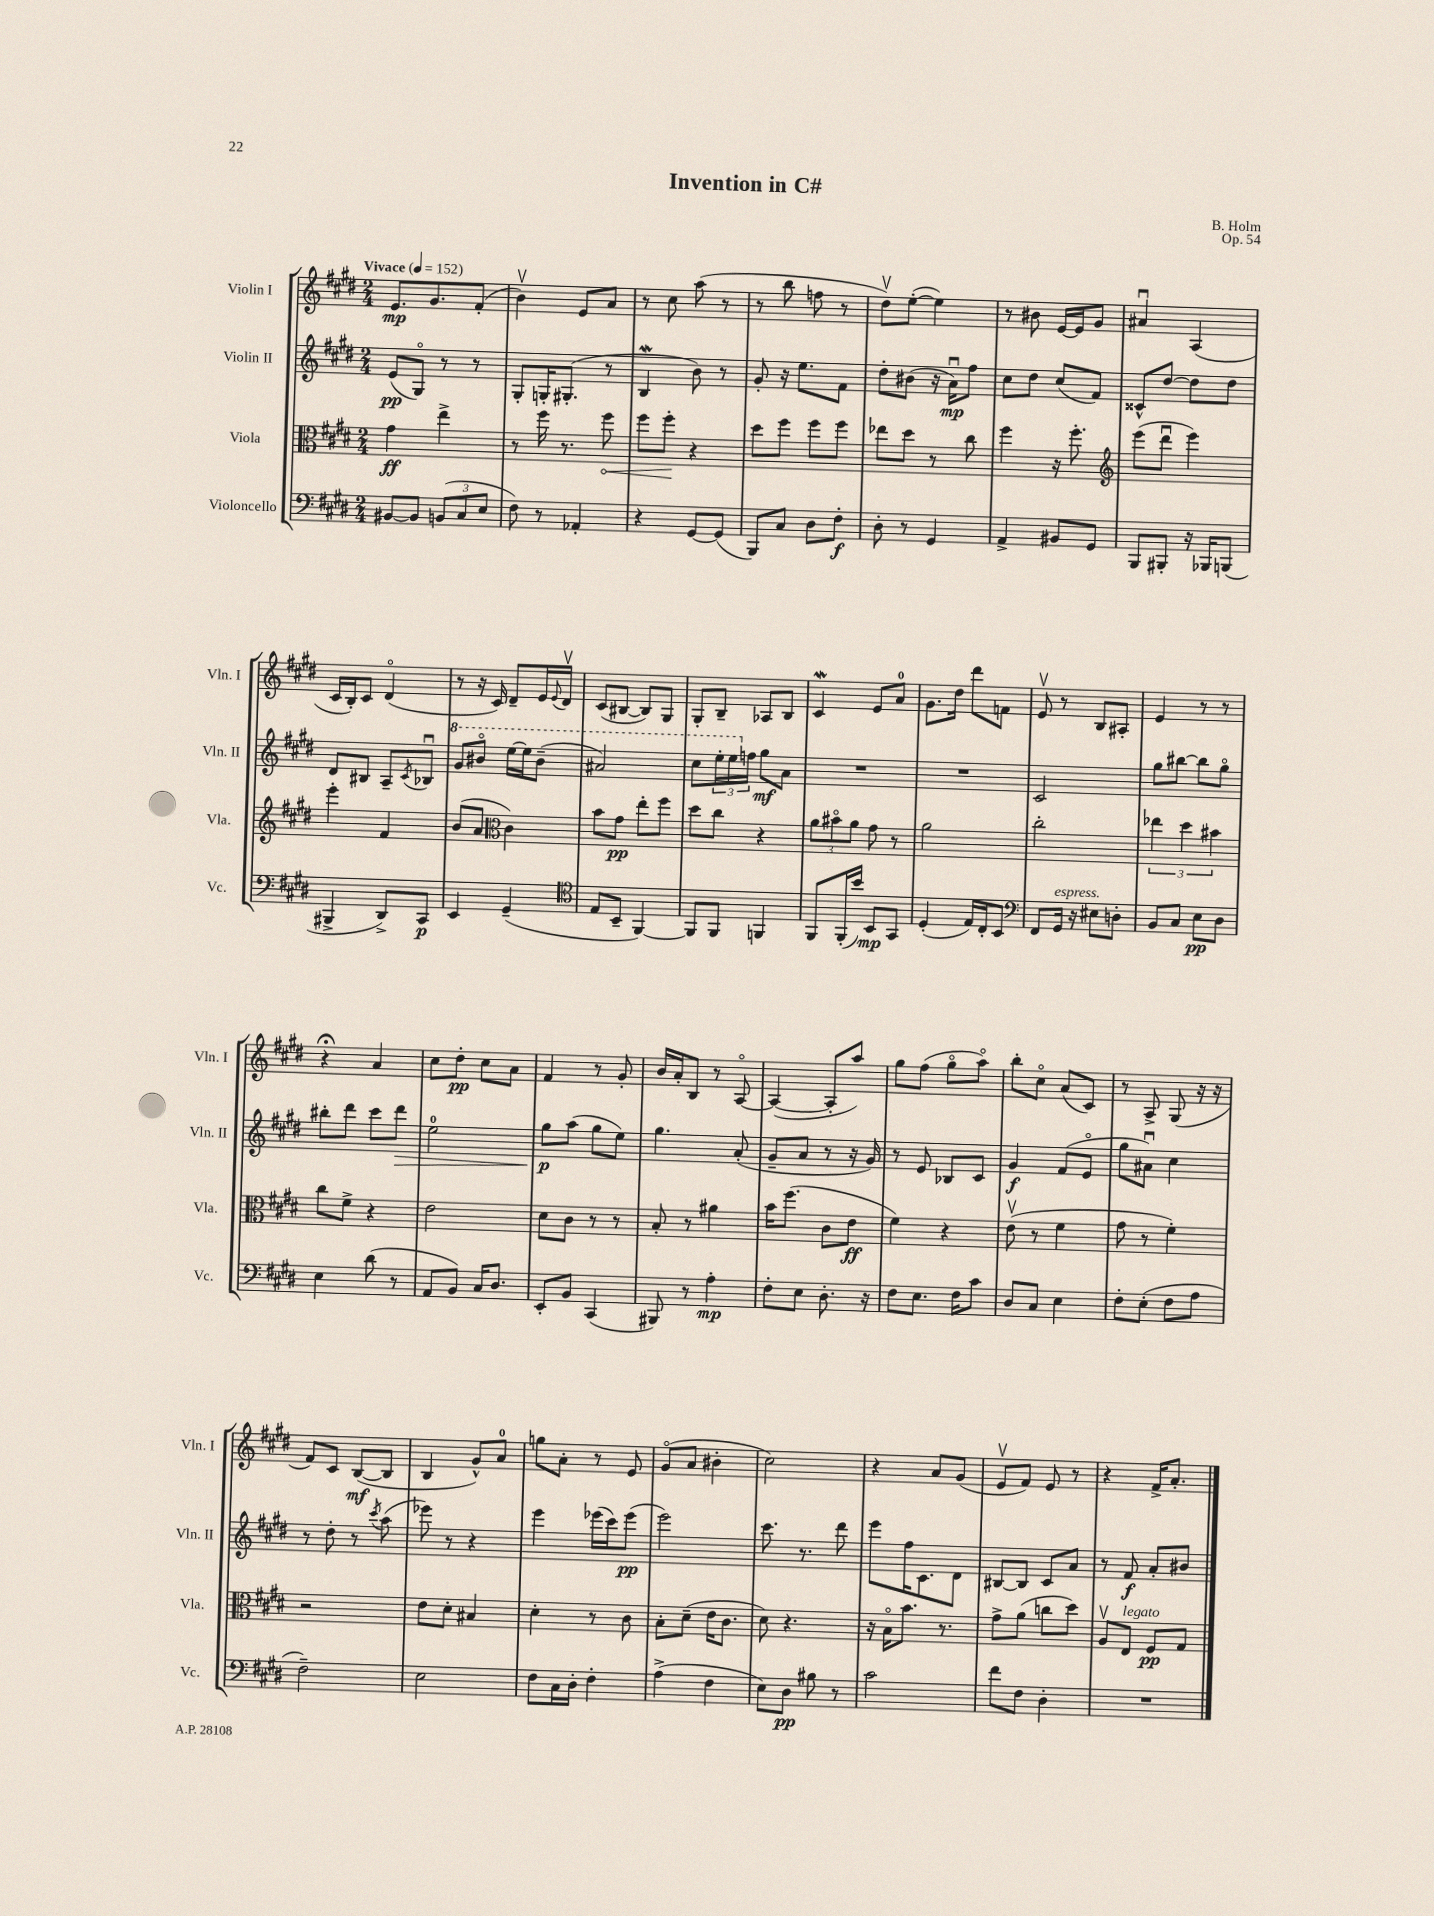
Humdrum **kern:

**kern	**kern	**kern	**kern
*staff4	*staff3	*staff2	*staff1
*clefF4	*clefC3	*clefG2	*clefG2
*k[f#c#g#d#]	*k[f#c#g#d#]	*k[f#c#g#d#]	*k[f#c#g#d#]
*M2/4	*M2/4	*M2/4	*M2/4
*MM152	*MM152	*MM152	*MM152
[8BB#	4g#	(8e	8.e
8BB#]	.	8G#o)	.
.	.	.	8.g#
(12BB	4ee^	8r	.
12C#	.	.	.
.	.	8r	(8f#'
12E	.	.	.
=	=	=	=
8F#)	8r	8G#'	4bv)
8r	16ff#	16G'	.
.	8.r	(8.G#'	.
4AA-'	.	.	8e
.	8ff#	8r	8a
=	=	=	=
4r	8ff#	4B	8r
.	8ff#'	.	8cc#
[8GG#	4r	8b)	(8aa
(8GG#]	.	8r	8r
=	=	=	=
8BBB)	8dd#	8g#'	8r
8C#	8ff#	16r	8bb
.	.	8.ee	.
8D#	8ff#	.	8ff
8F#'	8ff#	8f#	8r
=	=	=	=
8D#'	8ee-	8dd#'	8dd#v)
8r	8dd#	(8b#	([8ee'
4GG#	8r	16r	4ee])
.	.	16au)	.
.	8cc#	8ff#	.
=	=	=	=
4AA^	4ff#	8cc#	8r
.	.	8dd#	8b#
8BB#	16r	(8cc#	[16e
.	8.ff#'	.	16e]
8GG#	.	8f#)	8g#
=	=	=	=
*	*clefG2	*	*
8BBB	(8eee	8c##^^	4a#u
8BBB#'	8ddd#u	[8dd#	.
16r	4eee)	8dd#]	(4A
16BBB-	.	.	.
(8BBB	.	8dd#	.
=	=	=	=
4BBB#^	4eee'	8d#	16c#
.	.	.	16B')
.	.	8B#	8c#
8DD#^)	4f#	8A~	(4d#o
.	.	8qc#	.
8CC#	.	8B-u	.
=	=	=	=
4EE	(8b	8gg#	8r
.	8a	8bb#o	16r
.	.	.	16c#)
*	*clefC3	*	*
(4GG#~	4c#)	[16eee	8d#~
.	.	16eee]	.
.	.	(8bb#~	16e
.	.	.	8qqe
.	.	.	16d#v
=	=	=	=
*clefC4	*	*	*
8E	8b	2aa#)	(8c#
8BB~	8g#	.	[8B#
[4FF#)	8ee'	.	8B#])
.	8ff#	.	8G#
=	=	=	=
8FF#]	8dd#	8ccc#	8G#'
8FF#	8cc#	24eee'	8B~
.	.	24eee	.
.	.	24ff	.
4FF	4r	8gg#	8A-
.	.	8a	8B
=	=	=	=
8FF#	12a	2r	4c#
.	12b#o	.	.
(16FF#'	.	.	.
.	12a	.	.
16b)	.	.	.
8BB	8g#	.	8e
8GG#	8r	.	8a
=	=	=	=
(4D#'	2a	2r	8.g#
.	.	.	16dd#
16E)	.	.	8ddd#
16C#'	.	.	.
8BB	.	.	8f
=	=	=	=
*clefF4	*	*	*
8FF#	2cc#'	2c#	8ev
16GG#	.	.	8r
16r	.	.	.
8E#	.	.	8B
8D'	.	.	8A#'
=	=	=	=
8BB	6ee-	8gg#	4e
8C#	.	[8bb#	.
.	6dd#	.	.
8E	.	8bb#]	8r
.	6b#	.	.
8D#	.	8gg#o	8r
=	=	=	=
4E	8cc#	8bb#'	4r;
.	8f#^	8ddd#	.
(8d#	4r	8ccc#	4a
8r	.	8ddd#	.
=	=	=	=
8AA	2e	2ee	8cc#
8BB)	.	.	8dd#'
16C#	.	.	8cc#
8.D#	.	.	.
.	.	.	8a
=	=	=	=
8EE'	8d#	8gg#	4f#
8BB	8c#	(8aa	.
(4CC#	8r	8gg#	8r
.	8r	8ee)	8g#'
=	=	=	=
8BBB#)	8B'	4.gg#	16b
.	.	.	16a'
8r	8r	.	8B
4A'	4a#	.	8r
.	.	(8a'	[8Ao
=	=	=	=
8F#'	16b	8g#~	(4A_
.	(8.ff#	.	.
8E	.	8a	.
8.D#'	8c#	8r	8A']
.	8e	16r	8aa)
16r	.	16g#)	.
=	=	=	=
8F#	4f#)	8r	8gg#
8.E	.	8e	(8ff#
.	4r	8B-	8gg#o
16F#	.	.	.
8c#	.	8c#	8aao)
=	=	=	=
8D#	(8ev	4g#	8bb'
8C#	8r	.	8cc#o
4E	4f#	(8f#	(8a
.	.	8eo	8c#)
=	=	=	=
8F#'	8g#	8gg#	8r
(8E'	8r	8a#u)	8A^
8F#	4f#')	4cc#	(8G#
8A	.	.	16r
.	.	.	16r
=	=	=	=
2F#~)	2r	8r	8f#)
.	.	8dd#'	8c#
.	.	8r	([8B
.	.	8qccc#	.
.	.	(8aa	8B]
=	=	=	=
2E	8e	8eee-)	4B
.	8d#'	8r	.
.	4B#	4r	8g#^^)
.	.	.	8a
=	=	=	=
8F#	4d#'	4eee	8gg
16C#	.	.	8a'
16D#'	.	.	.
4F#'	8r	(16eee-	8r
.	.	16ccc#)	.
.	8c#	(8eee-	8e
=	=	=	=
(4A^	8B'	2eee)	(8g#o
.	(8d#~	.	8a
4F#	16e	.	4b#'
.	8.c#	.	.
=	=	=	=
8E)	8d#)	8.ccc#	2cc#)
8D#	4.r	.	.
.	.	8.r	.
8B#	.	.	.
8r	.	8ddd#	.
=	=	=	=
2c#	16r	8eee	4r
.	16Bo	.	.
.	8.b	16ff#	.
.	.	8.c#	.
.	.	.	8a
.	8.r	.	.
.	.	8d#	(8g#
=	=	=	=
8f#	8g#^	[8B#	8ev
8F#	(8a	8B#]	8f#)
4D#'	8cc	8c#	8e
.	8dd#)	8a	8r
=	=	=	=
2r	8Av	8r	4r
.	8E	8f#	.
.	8F#	8a'	16f#^
.	.	.	8.a'
.	8G#	8b#	.
==	==	==	==
*-	*-	*-	*-
